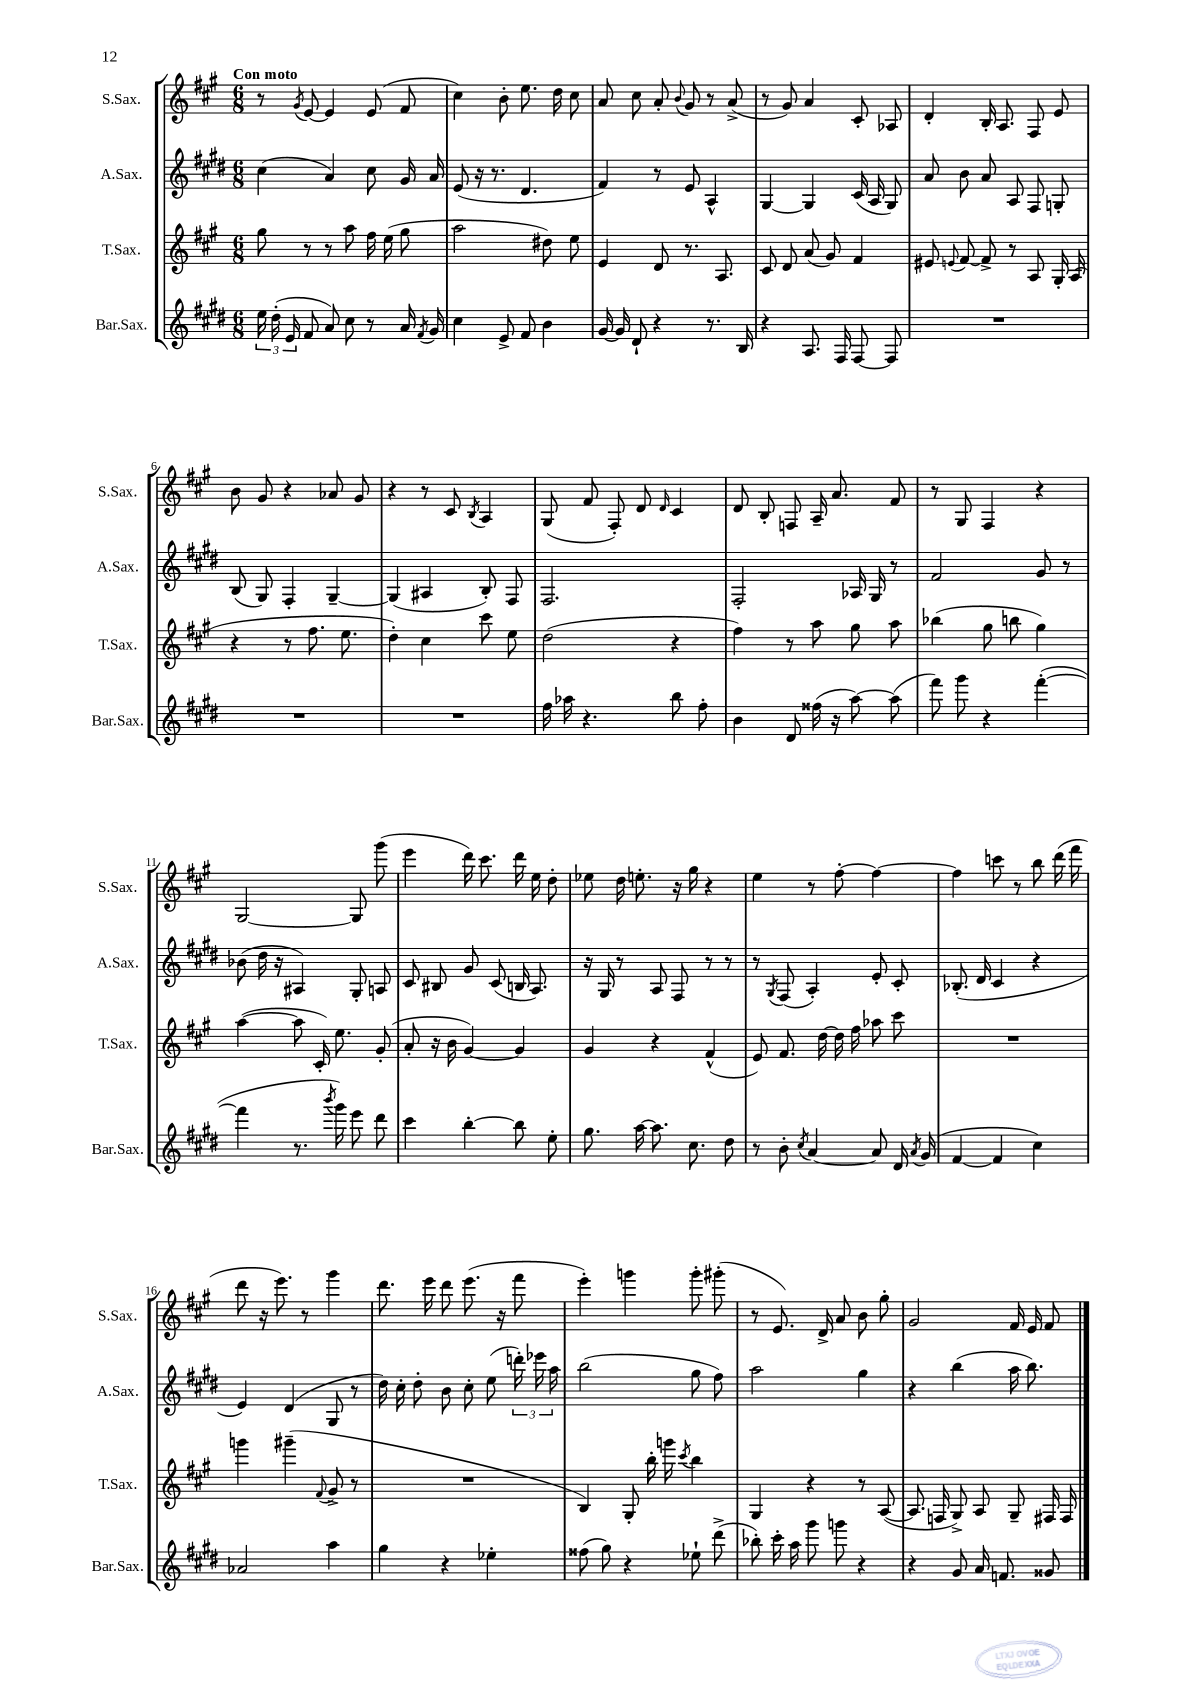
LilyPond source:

<<
\new StaffGroup <<
\new Staff = "s0" \with { instrumentName = "S.Sax." shortInstrumentName = "S.Sax." } {
    \clef treble \key a \major \numericTimeSignature \time 6/8 \tempo "Con moto"
    \autoBeamOff r8 \acciaccatura { gis'8 } e'8~ e'4 e'8( fis'8 |
    cis''4) b'8-. e''8. d''16 cis''8 |
    a'8 cis''8 a'8-. \appoggiatura { b'8 } gis'8 r8 a'8->( |
    r8 gis'8) a'4 cis'8-. aes8 |
    d'4-. b16-. a8. fis8 e'8 |
    b'8 gis'8 r4 aes'8 gis'8 |
    r4 r8 cis'8 \acciaccatura { b8 } a4 |
    gis8( fis'8 fis8-.) d'8 \grace { d'16 } cis'4 |
    d'8 b8-. f8 a16-- a'8. fis'8 |
    r8 gis8 fis4 r4 |
    gis2~ gis8 gis'''8( |
    e'''4 d'''16) cis'''8. d'''16 e''16 d''8-. |
    ees''8 d''16 e''8.-. r16 gis''16 r4 |
    e''4 r8 fis''8~-. fis''4~ |
    fis''4 c'''8 r8 b''8 d'''16( fis'''16 |
    d'''8 r16 e'''8.) r8 gis'''4 |
    d'''8. e'''16 d'''8 e'''8.( r16 fis'''8 |
    e'''4-.) g'''4 g'''8-. gis'''8-.( |
    r8 e'8.) d'16-> a'8 b'8 gis''8-. |
    gis'2 fis'16 e'16 fis'8 \bar "|." |
}
\new Staff = "s1" \with { instrumentName = "A.Sax." shortInstrumentName = "A.Sax." } {
    \clef treble \key e \major \numericTimeSignature \time 6/8
    \autoBeamOff cis''4( a'4) cis''8 gis'16 a'16 |
    e'8( r16 r8. dis'4. |
    fis'4) r8 e'8 a4-^ |
    gis4~ gis4 cis'16( a16 gis8) |
    a'8 b'8 a'8 a8 fis8 g8-. |
    b8( gis8) fis4-. gis4~-- |
    gis4( ais4 b8-.) fis8 |
    fis2. |
    fis2-. aes16 gis16 r8 |
    fis'2 gis'8 r8 |
    bes'8( dis''16 r16 ais4) gis8-. a8 |
    cis'8 bis8 gis'8 cis'8( b16 a8.) |
    r16 gis16 r8 a8 fis8 r8 r8 |
    r8 \acciaccatura { gis8 } fis8( a4-.) e'8-. cis'8-. |
    bes8.-.( dis'16 cis'4 r4 |
    e'4) dis'4( gis8 r8 |
    dis''16) cis''16-. dis''8-. b'8 cis''8-. e''8( \tuplet 3/2 { d'''16-.) ees'''16 a''16 } |
    b''2( gis''8 fis''8) |
    a''2 gis''4 |
    r4 b''4( a''16 b''8.) \bar "|." |
}
\new Staff = "s2" \with { instrumentName = "T.Sax." shortInstrumentName = "T.Sax." } {
    \clef treble \key a \major \numericTimeSignature \time 6/8
    \autoBeamOff gis''8 r8 r8 a''8 fis''16 e''16( gis''8 |
    a''2 dis''8) e''8 |
    e'4 d'8 r8. a8. |
    cis'8 d'8 a'8( gis'8) fis'4 |
    eis'8 \appoggiatura { e'8 } fis'8~ fis'8-> r8 a8 gis16-. a16( |
    r4 r8 fis''8. e''8. |
    d''4-.) cis''4 cis'''8 e''8 |
    d''2( r4 |
    fis''4) r8 a''8 gis''8 a''8 |
    bes''4( gis''8 b''8 gis''4) |
    a''4~( a''8 cis'16-.) e''8. gis'8-.( |
    a'8-. r16 b'16 gis'4~) gis'4 |
    gis'4 r4 fis'4-^( |
    e'8) fis'8. d''16~ d''16 fis''16 aes''8 cis'''8 |
    R2. |
    g'''4 gis'''4--( \appoggiatura { fis'8 } gis'8-> r8 |
    R2. |
    b4) gis8-. b''16-. g'''16 \acciaccatura { cis'''8 } b''4 |
    gis4 r4 r8 a8~( |
    a8. f16 gis8->) a8 gis8-- fis16 fis16 \bar "|." |
}
\new Staff = "s3" \with { instrumentName = "Bar.Sax." shortInstrumentName = "Bar.Sax." } {
    \clef treble \key e \major \numericTimeSignature \time 6/8
    \autoBeamOff \tuplet 3/2 { e''16 dis''16-.( e'16 } fis'8 a'8) cis''8 r8 a'16 \acciaccatura { fis'8 } gis'16 |
    cis''4 e'8-> fis'8 b'4 |
    gis'16~ gis'16 dis'8-! r4 r8. b16 |
    r4 a8. fis16 fis8~ fis8 |
    R2. |
    R2. |
    R2. |
    fis''16 aes''16 r4. b''8 fis''8-. |
    b'4 dis'8 fisis''16( r16 a''8~) a''8( |
    fis'''8) gis'''8 r4 fis'''4~-.( |
    fis'''4 r8. \acciaccatura { b'''8 } gis'''16) e'''8 dis'''8 |
    cis'''4 b''4~-. b''8 e''8-. |
    gis''8. a''16~ a''8. cis''8. dis''8 |
    r8 b'8-. \acciaccatura { cis''8 } a'4~ a'8 dis'16 \acciaccatura { a'8 } gis'16( |
    fis'4~ fis'4 cis''4) |
    aes'2 a''4 |
    gis''4 r4 ees''4-. |
    fisis''8( gis''8) r4 ees''8-! dis'''8->( |
    bes''8-.) cis'''16-. a''16 gis'''8 g'''8 r4 |
    r4 gis'8 a'16 f'8. gisis'8 \bar "|." |
}
>>
>>
